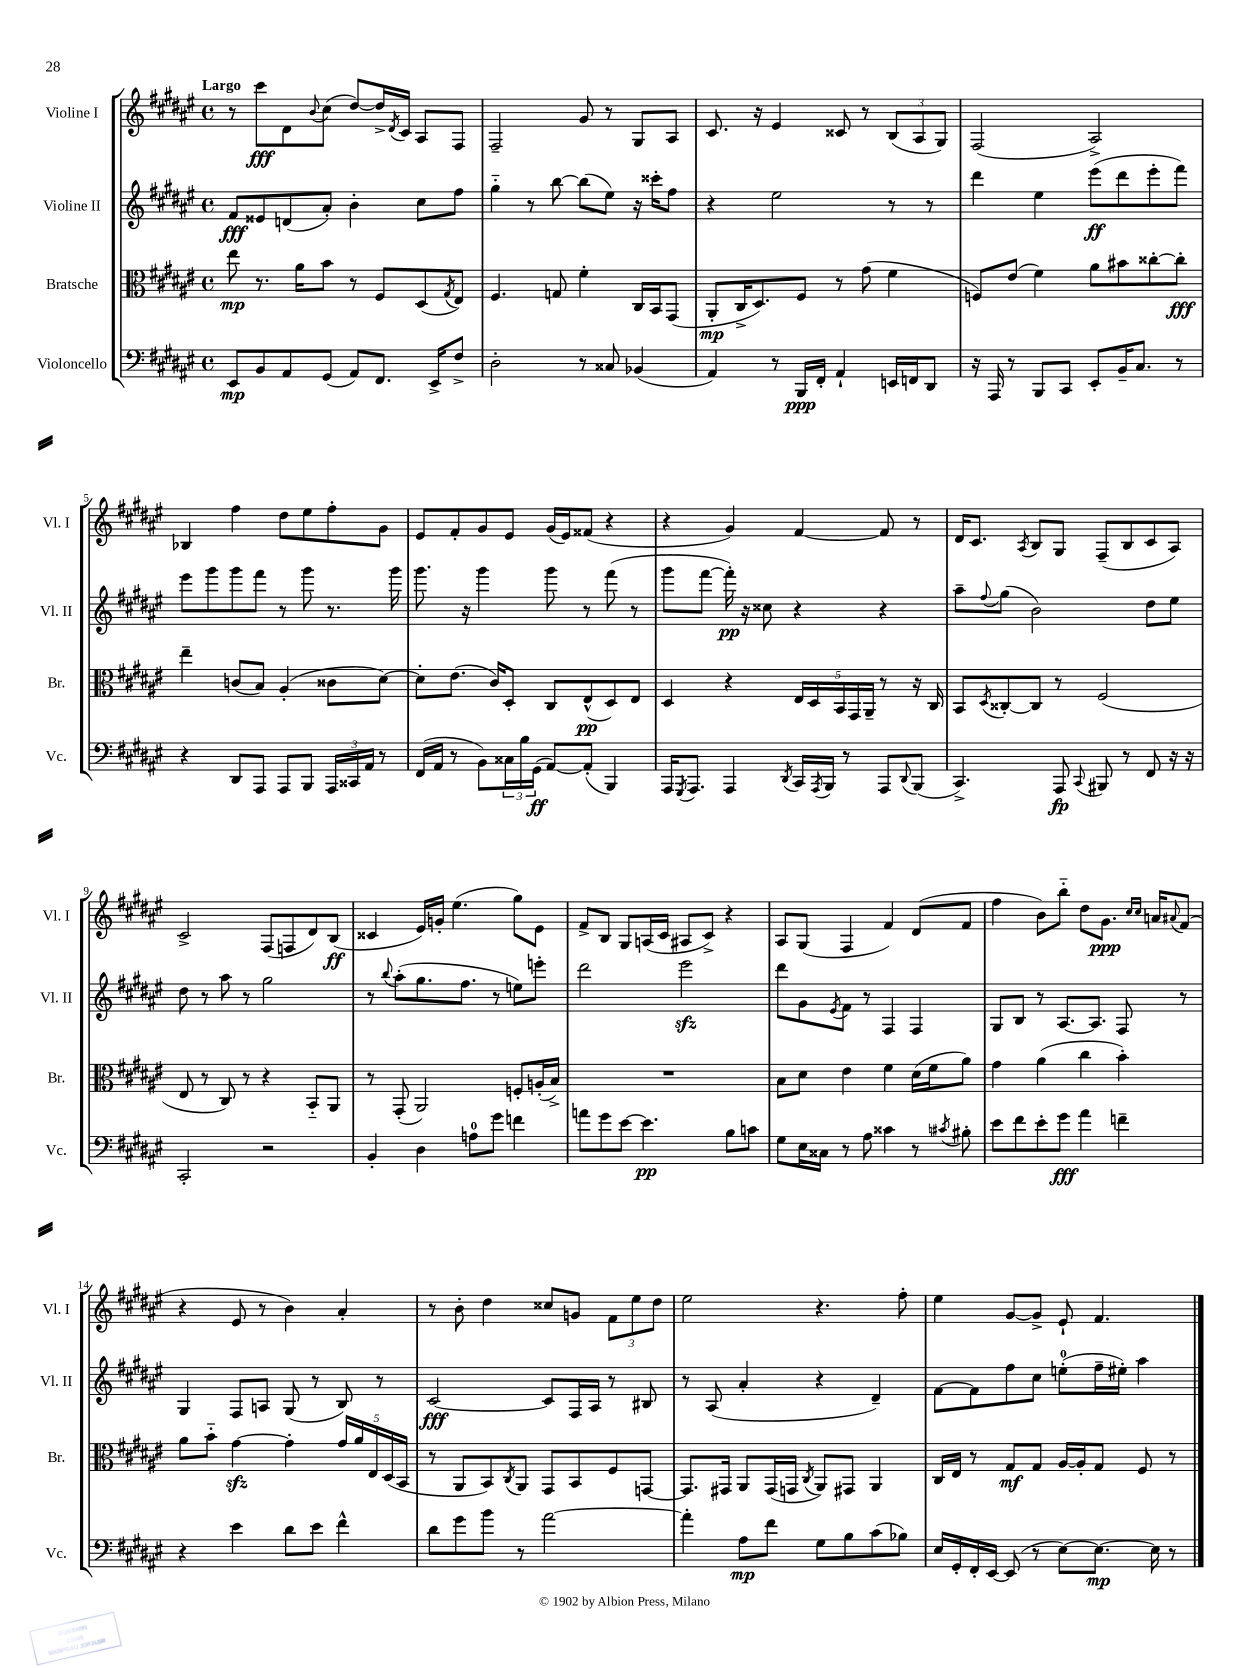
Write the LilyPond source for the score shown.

<<
\new StaffGroup <<
\new Staff = "s0" \with { instrumentName = "Violine I" shortInstrumentName = "Vl. I" } {
    \clef treble \key fis \major \defaultTimeSignature \time 4/4 \tempo "Largo"
    r8 cis'''8\fff dis'8 \appoggiatura { b'8 } cis''8( dis''8~) dis''16-> \acciaccatura { dis'8 } cis'16 ais8 fis8 |
    fis2-- gis'8 r8 gis8 ais8 |
    cis'8. r16 eis'4 cisis'8 r8 \tuplet 3/2 { b8( ais8 gis8) } |
    fis2( ais2->) |
    bes4 fis''4 dis''8 eis''8 fis''8-. gis'8 |
    eis'8 fis'8-. gis'8 eis'8 gis'16( eis'16) fisis'8( r4 |
    r4 gis'4) fis'4~ fis'8 r8 |
    dis'16 cis'8. \acciaccatura { ais8 } b8 gis8 fis8--( b8 cis'8 ais8) |
    cis'2-> fis8( f8 dis'8) b8\ff( |
    cisis'4 eis'16) g'16-. eis''4.( gis''8) eis'8 |
    fis'8-> b8 gis8 a16( cis'16 ais8 cis'8->) r4 |
    ais8 gis8( fis4 fis'4) dis'8( fis'8 |
    fis''4 b'8) b''8-_ dis''8 gis'8.\ppp \grace { cis''16 cis''16 } a'16 \appoggiatura { ais'8 } fis'8( |
    r4 eis'8 r8 b'4) ais'4-. |
    r8 b'8-. dis''4 cisis''8 g'8 \tuplet 3/2 { fis'8 eis''8 dis''8 } |
    eis''2 r4. fis''8-. |
    eis''4 gis'8~ gis'8-> eis'8-! fis'4. \bar "|." |
}
\new Staff = "s1" \with { instrumentName = "Violine II" shortInstrumentName = "Vl. II" } {
    \clef treble \key fis \major \defaultTimeSignature \time 4/4
    fis'8\fff eisis'8 d'8( ais'8-.) b'4-. cis''8 fis''8 |
    gis''4-_ r8 b''8~ b''8( eis''8) r16 cisis'''16-. fis''8 |
    r4 eis''2 r8 r8 |
    dis'''4 eis''4 eis'''8\ff( dis'''8 eis'''8-. fis'''8) |
    eis'''8 gis'''8 gis'''8 fis'''8 r8 gis'''8 r8. gis'''16 |
    gis'''8. r16 gis'''4 gis'''8 r8 fis'''8( r8 |
    gis'''8 fis'''8~ fis'''16-.\pp) r16 cisis''8 r4 r4 |
    ais''8-- \appoggiatura { fis''8 } gis''8( b'2) dis''8 eis''8 |
    dis''8 r8 ais''8 r8 gis''2 |
    r8 \appoggiatura { b''8 } ais''8-.( gis''8. fis''8. r8 e''8) e'''8-. |
    dis'''2 eis'''2\sfz |
    dis'''8 gis'8 \acciaccatura { eis'8 } fis'8 r8 fis4 fis4 |
    gis8 b8 r8 ais8.~ ais8. fis8 r8 |
    gis4 fis8 a8 gis8( r8 b8) r8 |
    cis'2~\fff cis'8 fis16 ais16 r8 bis8 |
    r8 ais8( ais'4-. r4 dis'4--) |
    fis'8~ fis'8 fis''8 cis''8 e''8-0-.( fis''16-- eis''16-.) ais''4 \bar "|." |
}
\new Staff = "s2" \with { instrumentName = "Bratsche" shortInstrumentName = "Br." } {
    \clef alto \key fis \major \defaultTimeSignature \time 4/4
    eis''8\mp r8. ais'16 b'8 r8 fis8 dis8( \acciaccatura { gis8 } eis8) |
    fis4. g8 fis'4-. cis16 b,16 gis,8( |
    ais,8-.\mp cis16-> dis8.) fis8 r8 gis'8( fis'4 |
    f8) eis'8( fis'4) ais'8 bis'8 cisis''8~-. cisis''8-.\fff |
    eis''4-- c'8( b8) ais4-.( cisis'8 dis'8~) |
    dis'8-. eis'8.( cis'16) dis8-. cis8 eis8-^\pp( dis8) eis8 |
    dis4 r4 \tuplet 5/4 { eis16 dis16 b,16 gis,16 ais,16-- } r8 r16 cis16 |
    b,8 \acciaccatura { dis8 } cisis8~-. cisis8 r8 fis2( |
    eis8 r8 cis8) r8 r4 b,8-_ ais,8 |
    r8 gis,8-.( ais,2) f8-. a16-.( b16->) |
    R1 |
    b8 dis'8 eis'4 fis'4 dis'16( fis'16 ais'8) |
    gis'4 ais'4( cis''4 b'4-.) |
    ais'8 b'8-_ gis'4~\sfz gis'4-. \tuplet 5/4 { gis'16 ais'16 eis16 dis16( b,16 } |
    r8 ais,8 b,8) \acciaccatura { cis8 } ais,8 gis,8 b,8 fis8 g,8~ |
    g,8. gis,16 ais,8 gis,16( g,16 \acciaccatura { cis8 } ais,8) gis,8 ais,4 |
    cis16 eis16 r8 gis8\mf gis8 ais16~ ais16-. gis8 fis8 r8 \bar "|." |
}
\new Staff = "s3" \with { instrumentName = "Violoncello" shortInstrumentName = "Vc." } {
    \clef bass \key fis \major \defaultTimeSignature \time 4/4
    eis,8\mp b,8 ais,8 gis,8( ais,8) fis,8. eis,16-> fis8-> |
    dis2-. r8 cisis8 bes,4( |
    ais,4) r8 b,,16\ppp fis,16-. ais,4-! e,16 f,16 dis,8 |
    r16 ais,,16 r8 b,,8 cis,8 eis,8-. b,16-- cis8. r8 |
    r4 dis,8 ais,,8 ais,,8 b,,8 \tuplet 3/2 { ais,,16 cisis,16 ais,16 } r8 |
    fis,16( ais,16 r8 b,8) \tuplet 3/2 { cisis16 b16 gis,16\ff( } ais,8~) ais,8-.( b,,4) |
    ais,,16 \acciaccatura { gis,,8 } ais,,8. ais,,4 \acciaccatura { dis,8 } cis,16 \acciaccatura { ais,,8 } b,,16 r8 ais,,8 \appoggiatura { dis,8 } b,,8( |
    cis,4.->) ais,,8\fp \appoggiatura { cis,8 } bis,,8 r8 fis,8 r16 r16 |
    cis,2-. r2 |
    b,4-. dis4 a8-0 gis'8 f'4 |
    a'8 gis'8 eis'8~ eis'4.\pp b8 c'8 |
    gis8 eis16 cisis16 r8 ais8 cisis'4 r8 \acciaccatura { cis'8 } bis8-. |
    eis'8 fis'8 eis'8-. gis'8\fff ais'4 f'4-- |
    r4 eis'4 dis'8 eis'8 fis'4-^ |
    dis'8 gis'8 b'8 r8 ais'2~ |
    ais'4-. ais8\mp fis'8 gis8 b8 cis'8( bes8) |
    eis16 gis,16-. fis,16-. eis,16~ eis,8( r8 eis8~) eis8.~\mp eis16 r8 \bar "|." |
}
>>
>>
